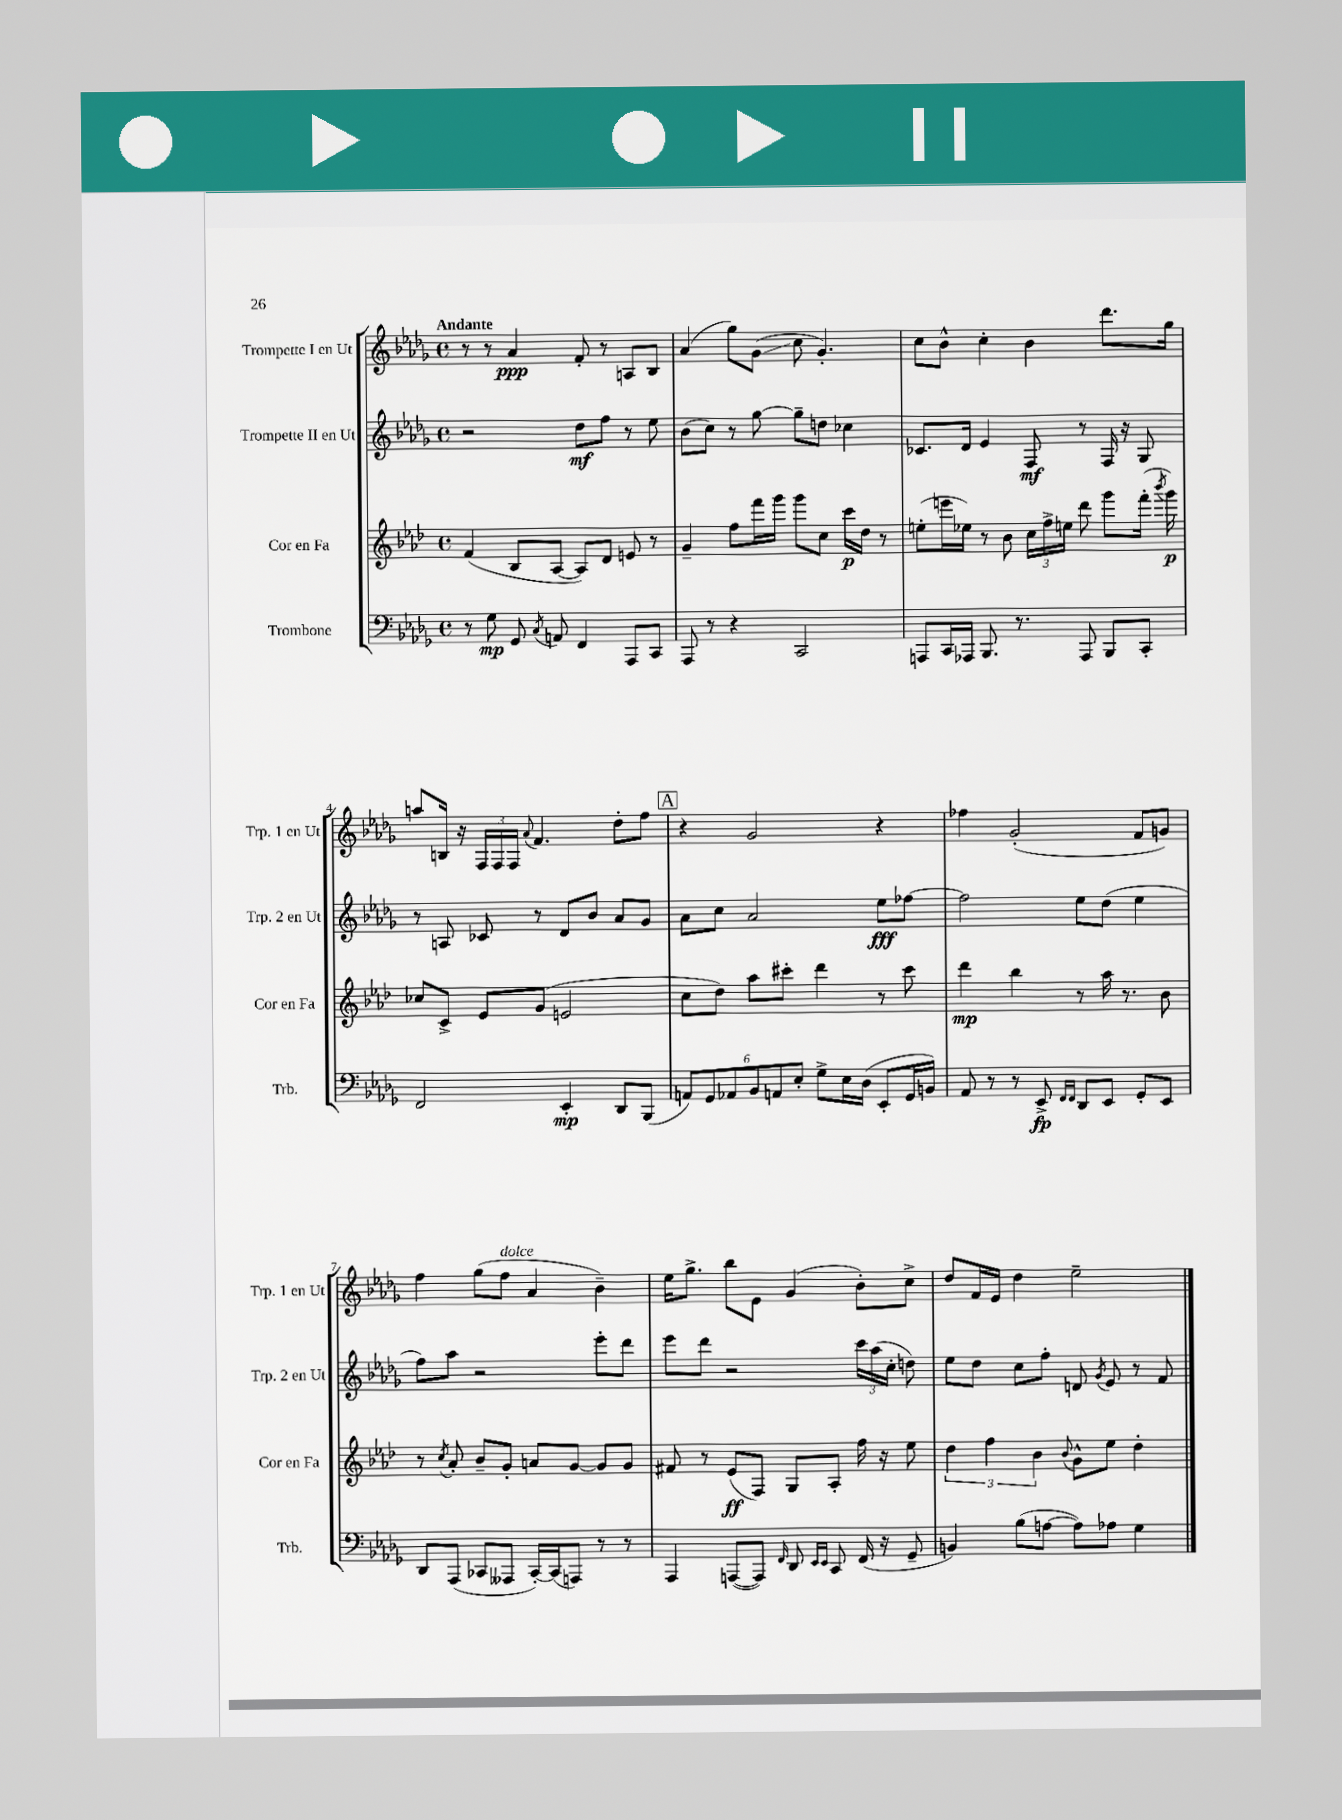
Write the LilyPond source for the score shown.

<<
\new StaffGroup <<
\new Staff = "s0" \with { instrumentName = "Trompette I en Ut" shortInstrumentName = "Trp. 1 en Ut" } {
    \clef treble \key des \major \defaultTimeSignature \time 4/4 \tempo "Andante"
    \autoBeamOff r8 r8 aes'4\ppp f'8-. r8 a8[ bes8] |
    aes'4( ges''8[) ges'8]\glissando( c''8 ges'4.-.) |
    c''8[ bes'8]-^ c''4-. bes'4 des'''8.[ ges''16] |
    a''8[ b16] r16 \tuplet 3/2 { f16[ f16 f16] } \appoggiatura { aes'8 } f'4. des''8[-. f''8] |
    \mark \markup { \box "A" } r4 ges'2 r4 |
    fes''4 ges'2-.( f'8[ g'8]) |
    f''4 ges''8[( f''8]^\markup { \italic "dolce" } aes'4 bes'4--) |
    ees''16[ ges''8.]-> bes''8[ ees'8] ges'4( bes'8[-.) c''8]-> |
    des''8[ f'16 ees'16] des''4 ees''2-- \bar "|." |
}
\new Staff = "s1" \with { instrumentName = "Trompette II en Ut" shortInstrumentName = "Trp. 2 en Ut" } {
    \clef treble \key des \major \defaultTimeSignature \time 4/4
    \autoBeamOff r2 des''8[\mf f''8] r8 ees''8 |
    bes'8[( c''8]) r8 ges''8~ ges''8[-- d''8] ces''4 |
    ces'8.[ des'16] ees'4 f8\mf r8 f16 r16 ges8 |
    r8 a8 ces'8 r8 des'8[ bes'8] aes'8[ ges'8] |
    \mark \markup { \box "A" } aes'8[ c''8] aes'2 ees''8[\fff fes''8]~ |
    fes''2 ees''8[ des''8]( ees''4 |
    f''8[) aes''8] r2 ees'''8[-. des'''8] |
    ees'''8[ des'''8] r2 \tuplet 3/2 { c'''16[ aes''16( c''16]-. } d''8) |
    ees''8[ des''8] c''8[ f''8]-. d'8 \acciaccatura { ges'8 } ees'8 r8 f'8 \bar "|." |
}
\new Staff = "s2" \with { instrumentName = "Cor en Fa" shortInstrumentName = "Cor en Fa" } {
    \clef treble \key aes \major \defaultTimeSignature \time 4/4
    \autoBeamOff f'4( bes8[ aes8]~ aes8[) des'8] e'8 r8 |
    g'4-- f''8[ f'''16 g'''16] g'''8[ c''8] c'''16[\p des''16] r8 |
    e''8[-.( e'''16 ees''16]) r8 bes'8 \tuplet 3/2 { c''16[ f''16-> e''16] } des'''8 g'''8[ f'''16]-.( \acciaccatura { bes'''8 } g'''16\p) |
    ces''8[ c'8]-> ees'8[ g'8]( e'2 |
    \mark \markup { \box "A" } c''8[ des''8]) aes''8[ cis'''8]-. des'''4 r8 cis'''8 |
    des'''4\mp bes''4 r8 aes''16 r8. bes'8 |
    r8 \acciaccatura { c''8 } aes'8-. bes'8[-- g'8]-. a'8[ g'8]~ g'8[ g'8] |
    fis'8 r8 ees'8[\ff( f8]) g8[ aes8]-. f''16 r16 ees''8 |
    \tuplet 3/2 { des''4 f''4 bes'4 } \appoggiatura { bes'8 } g'8[-^ ees''8] des''4-. \bar "|." |
}
\new Staff = "s3" \with { instrumentName = "Trombone" shortInstrumentName = "Trb." } {
    \clef bass \key des \major \defaultTimeSignature \time 4/4
    \autoBeamOff r8 ges8\mp ges,8 \acciaccatura { c8 } a,8 f,4 aes,,8[ c,8] |
    aes,,8 r8 r4 c,2 |
    a,,8[ c,16 aes,,16] bes,,8. r8. aes,,8 bes,,8[ c,8]-. |
    f,2 ees,4-.\mp des,8[ bes,,8]( |
    \mark \markup { \box "A" } \tuplet 6/4 { a,8[) ges,8 aes,8 bes,8 a,8 ees8]-. } ges8[-> ees16 des16]( ees,8[-. ges,16 b,16]) |
    aes,8 r8 r8 ees,8->\fp \grace { f,16[ f,16] } des,8[ ees,8] ges,8[-. ees,8] |
    des,8[ aes,,8]( ces,8[ aeses,,8] ces,16[~-.) ces,16( a,,8]) r8 r8 |
    aes,,4 a,,8[~( a,,8]) \grace { f,16 } des,8 \grace { ees,16[ ees,16] } c,8 f,16( r16 ges,8-- |
    b,4) bes8[( a8]~ a8[) aes8] ges4 \bar "|." |
}
>>
>>
